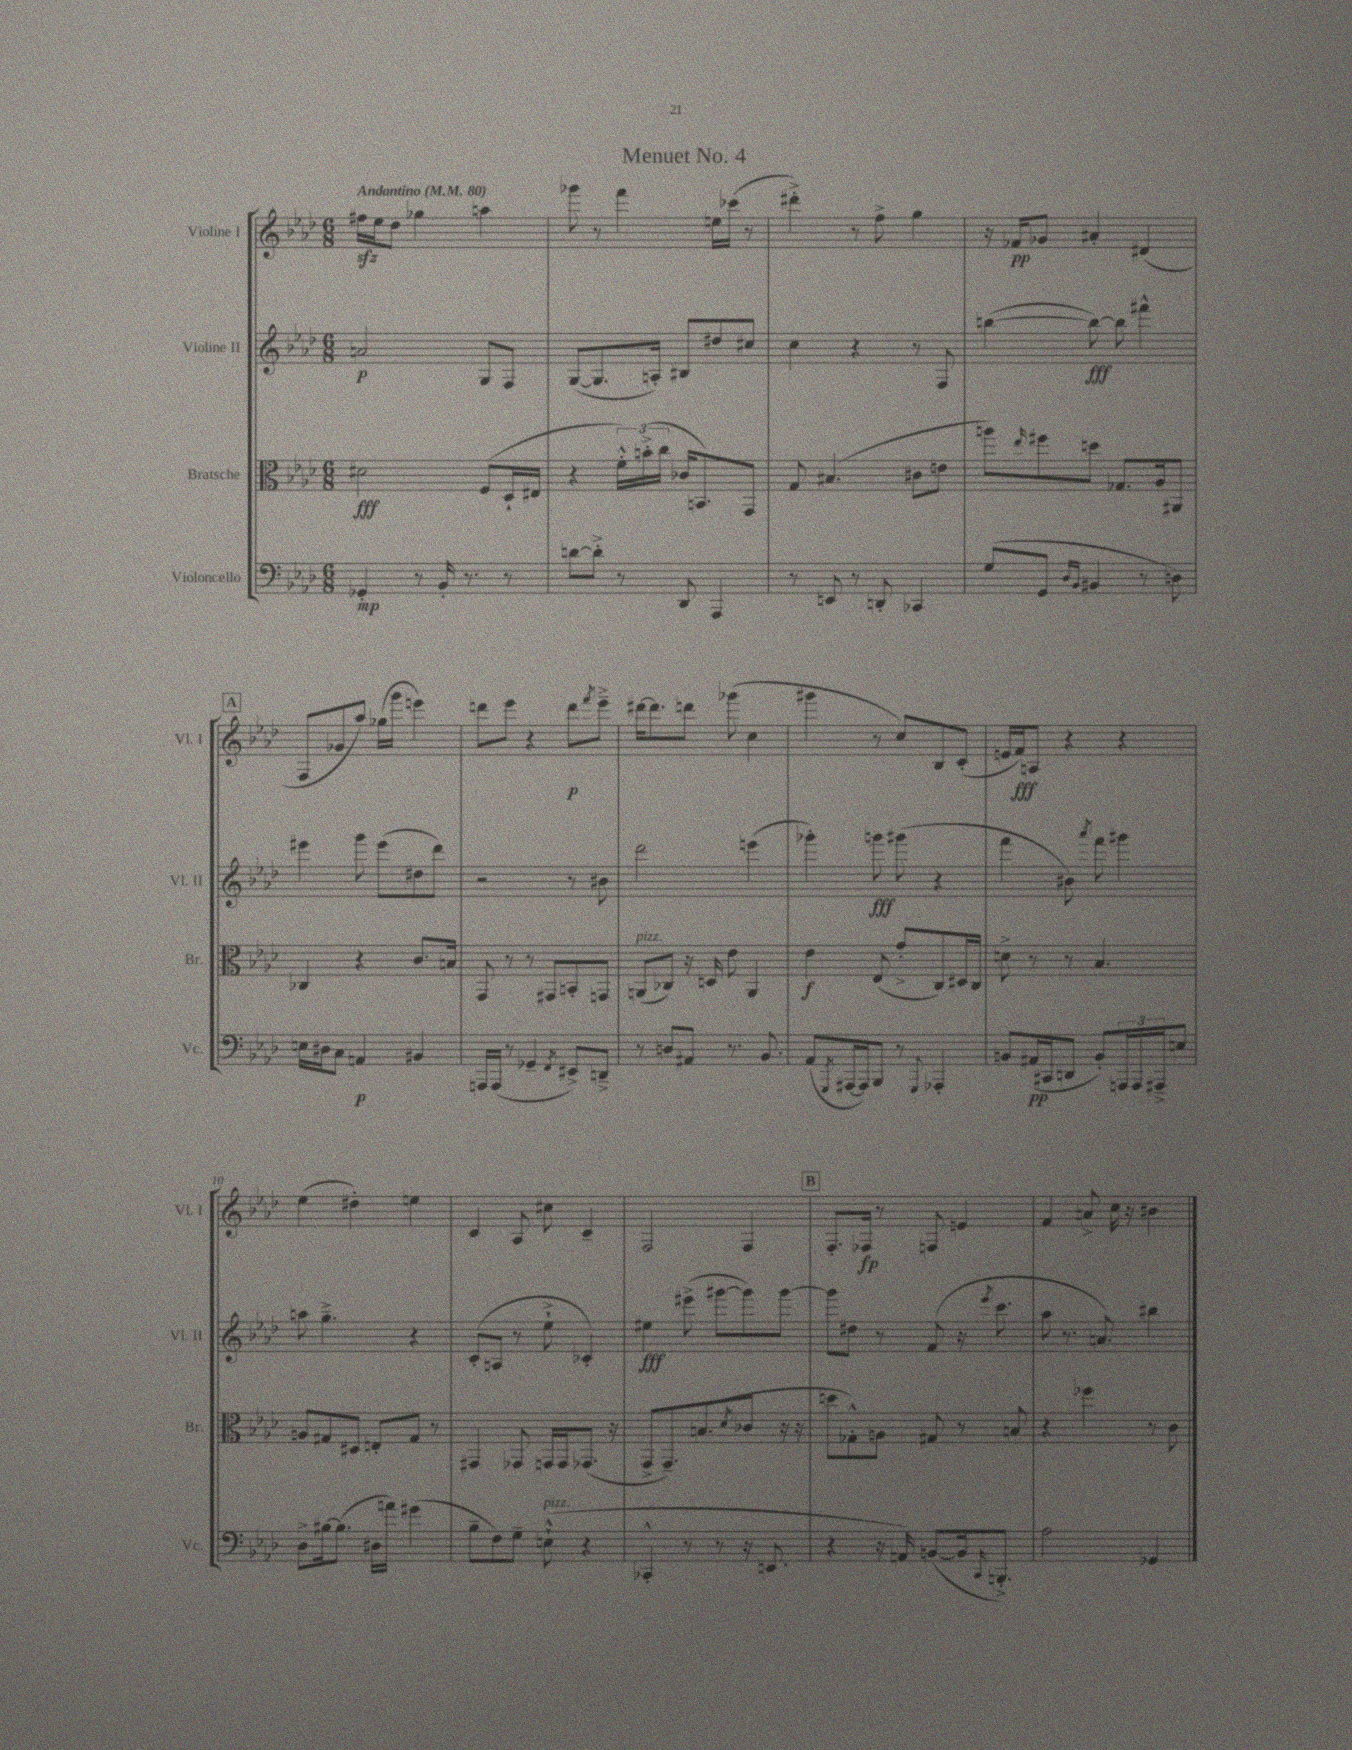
\header { title = "Menuet No. 4" }
<<
\new StaffGroup <<
\new Staff = "s0" \with { instrumentName = "Violine I" shortInstrumentName = "Vl. I" } {
    \clef treble \key aes \major \numericTimeSignature \time 6/8 \tempo "Andantino" 4 = 80
    fis''16\sfz ees''16 des''8 ges''4 a''4 |
    ges'''8 r8 f'''4 e''16 ces'''16( r8 |
    dis'''4-.->) r8 f''8-> g''4 |
    r16 fes'16\pp ges'8 ais'4-. dis'4( |
    \mark \markup { \box "A" } f8 ges'8 aes''8) ges''16( g'''16 e'''4) |
    d'''8 ees'''8 r4 d'''8\p \acciaccatura { f'''8 } ees'''8---> |
    dis'''16~ dis'''8. d'''8 ges'''8( c''4 |
    gis'''4 r8 c''8) bes8 c'8-.( |
    e'16 f'16\fff) a8 r4 r4 |
    ees''4( dis''4-.) e''4 |
    c'4 aes8 cis''8 c'4-- |
    f2 f4 |
    \mark \markup { \box "B" } f8.-. fes16\fp r8 f8 e'4 |
    f'4 a'8-> c''16 r16 bis'4 \bar "|." |
}
\new Staff = "s1" \with { instrumentName = "Violine II" shortInstrumentName = "Vl. II" } {
    \clef treble \key aes \major \numericTimeSignature \time 6/8
    a'2\p g8 f8 |
    g8~( g8. a16-.) bis8 dis''8 cis''8 |
    c''4 r4 r8 f8 |
    b''4~( b''8~\fff) b''8 fis'''4-^ |
    \mark \markup { \box "A" } eis'''4 g'''8 eis'''8( dis''8 des'''8) |
    r2 r8 bis'8 |
    des'''2 e'''4( |
    ges'''4-.) g'''8\fff gis'''8( r4 |
    f'''4 bis'8) \acciaccatura { aes'''8 } f'''8 gis'''4 |
    a''8 g''4.---> r4 |
    c'8-.( a8 r8 ees''8-!-> ces'4-.) |
    eis''4\fff eis'''8->( gis'''8~ gis'''8) gis'''8~ |
    \mark \markup { \box "B" } gis'''8 dis''8 r8 f'8( r16 \acciaccatura { ees'''8 } c'''8. |
    aes''8 r8. a'8.) bis''4 \bar "|." |
}
\new Staff = "s2" \with { instrumentName = "Bratsche" shortInstrumentName = "Br." } {
    \clef alto \key aes \major \numericTimeSignature \time 6/8
    dis'2\fff f8( des16-! eis16 |
    r4 \tuplet 3/2 { f'16-.-^) b'16-.->( c''16 } ces'16 b,8.) g,8 |
    g8 bis4.( cis'8 e'8 |
    a''8) \grace { ees''16 } fis''8 d''8 ges8. aes16 ais,8 |
    \mark \markup { \box "A" } ces4 r4 c'8. b16 |
    g,8 r8 r8 gis,8 b,8-. g,8 |
    a,8^\markup { \italic "pizz." }( ces8) r16 d16 ees'8 a,4 |
    ees'4\f ees8( g'8-.-> c8) dis16 c16 |
    d'8-> r8 r8 bes4. |
    a8 gis8 dis8 e8-. gis8 r8 |
    gis,4 ges,8 g,16 g,16 ges,8.( r16 |
    g,8-> g,8.--) b8.( \acciaccatura { des'8 } ces'8 r16 r16 |
    \mark \markup { \box "B" } d''8 ges8-.-^) a8 gis8 r8 b8 |
    r4 fes''4 r8 c'8 \bar "|." |
}
\new Staff = "s3" \with { instrumentName = "Violoncello" shortInstrumentName = "Vc." } {
    \clef bass \key aes \major \numericTimeSignature \time 6/8
    ges,4-.\mp r8 bes,16-. r8. r8 |
    d'8~ d'8-.-> r8 des,8 aes,,4 |
    r8 e,8 r8 d,8-. ces,4 |
    g8( g,8 \grace { des16 bes,16 } bis,4 r8 d8) |
    \mark \markup { \box "A" } e16 dis16 c8 a,4\p bis,4 |
    a,,16 a,,16( r8 ges,4-- \acciaccatura { f,8 } eis,8->) d,8---> |
    r8 d8 ais,8 r8. bes,8. |
    aes,8( \acciaccatura { g,,8 } ais,,16~ ais,,16) bes,,8 r8 \appoggiatura { g,,8 } aes,,4-. |
    b,8 ais,16\pp( cis,16 d,8 b,8-.) \tuplet 3/2 { a,,16 a,,16 ais,,16---> } e8 |
    des8-> bis16~ bis8.( dis16 a'16) gis'4( |
    bes8-- f8) g8-- e8-!-^^\markup { \italic "pizz." }( r4 |
    ces,4-.-^ r8 r8 r16 e,8. |
    \mark \markup { \box "B" } r4 r16 a,16) b,8~( b,16 \grace { c,16 } b,,8.-.->) |
    aes2 ges,4 \bar "|." |
}
>>
>>
